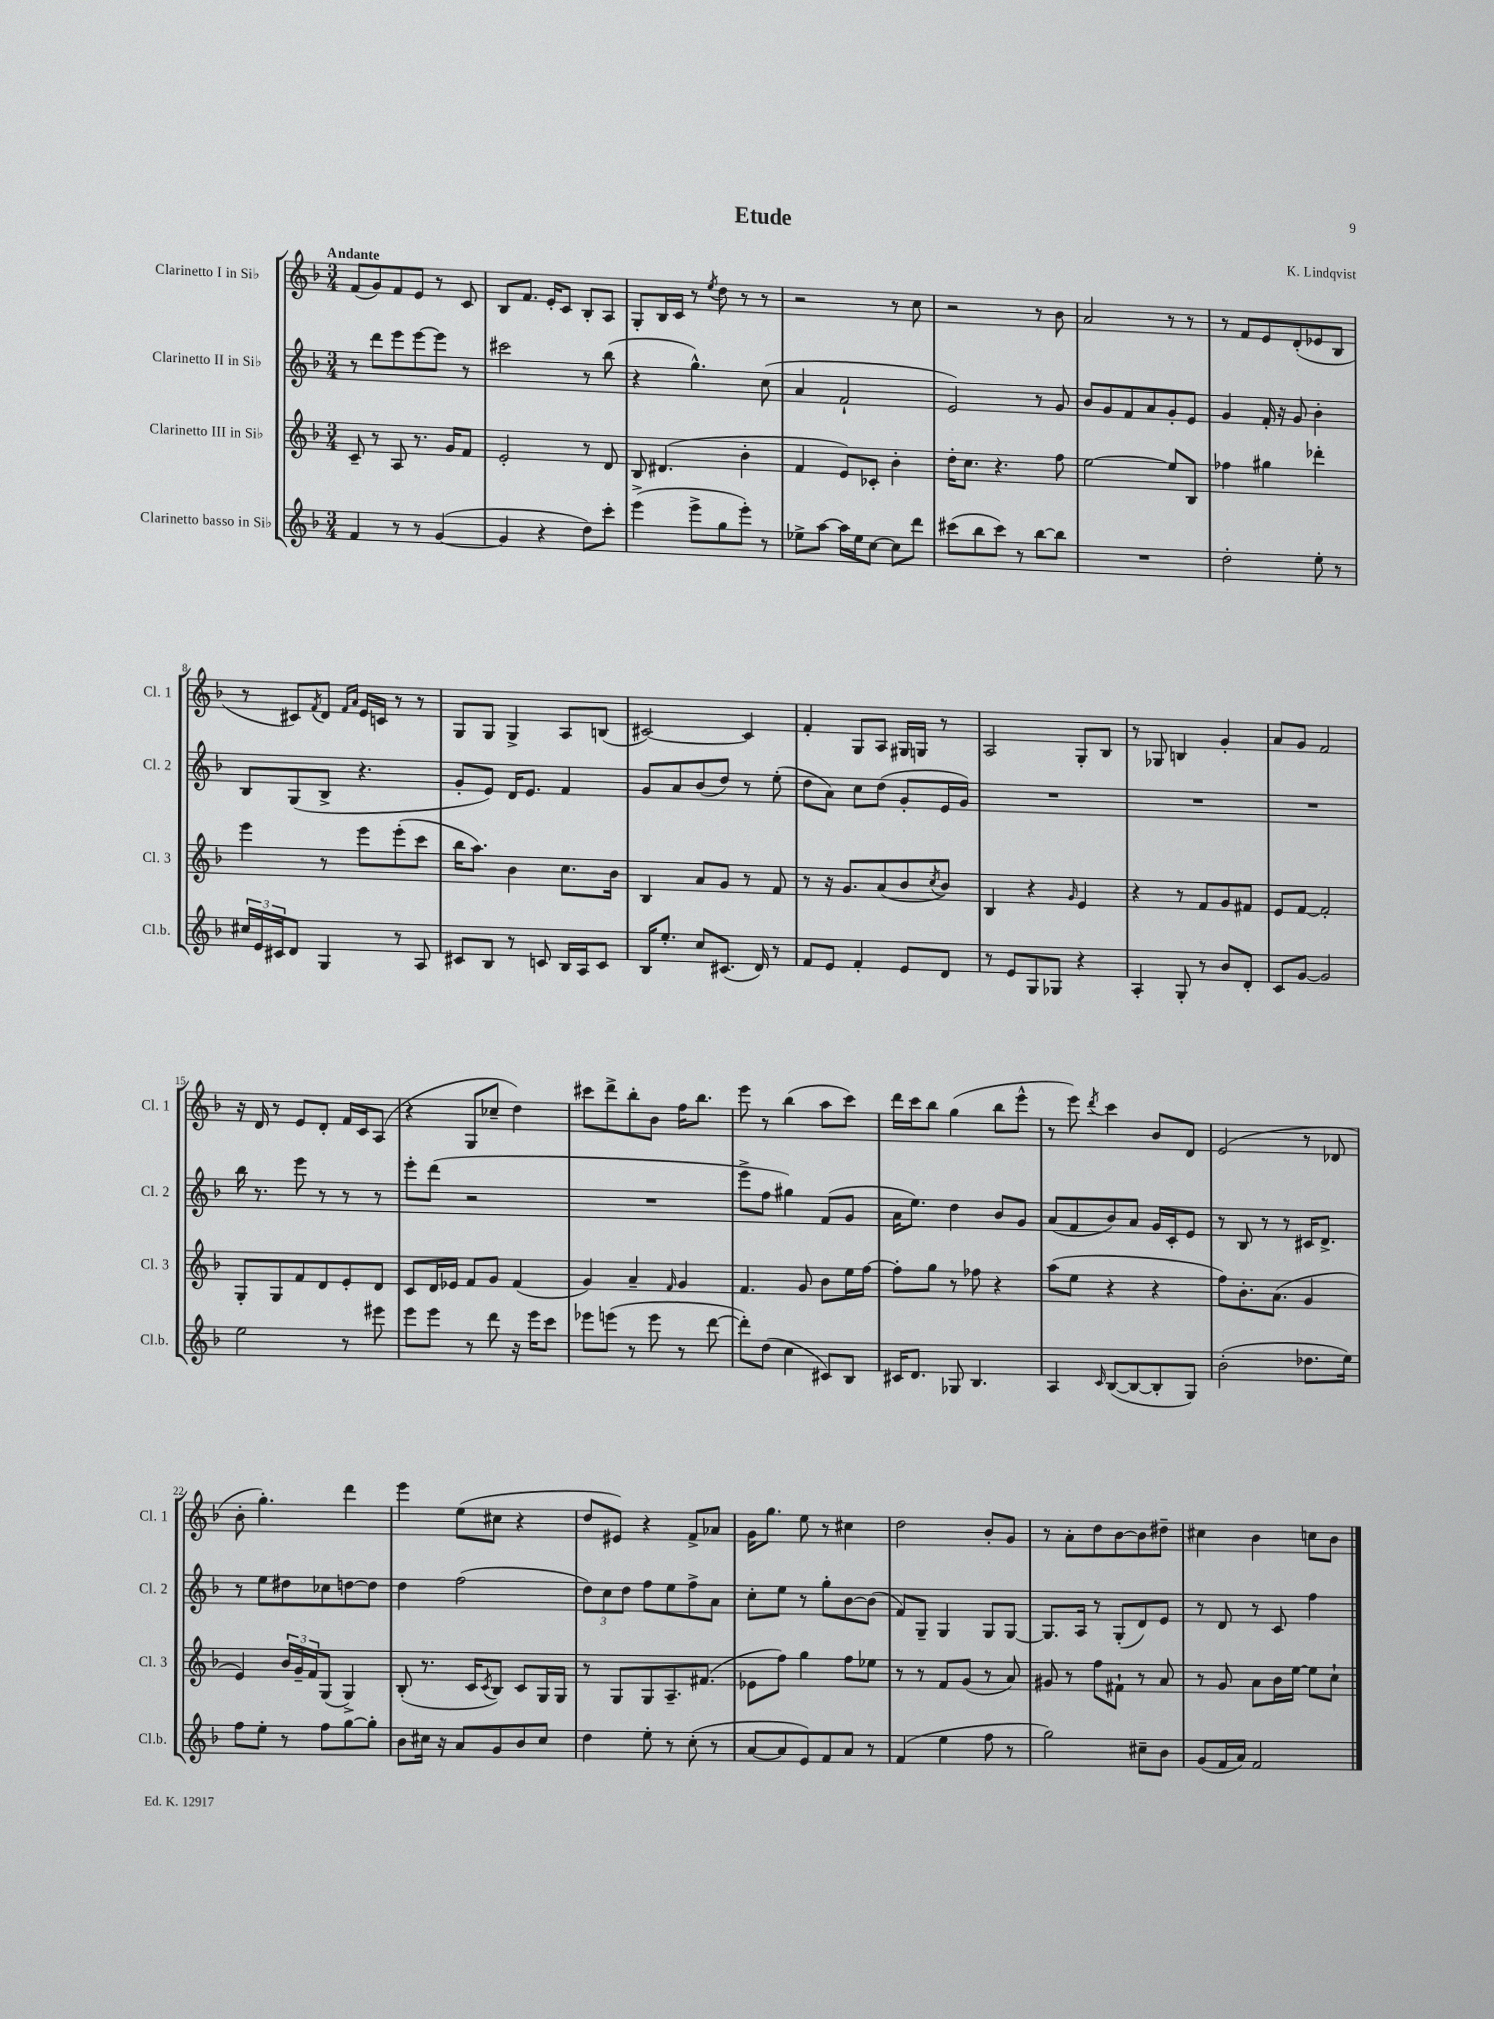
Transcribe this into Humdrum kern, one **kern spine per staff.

**kern	**kern	**kern	**kern
*part4	*part3	*part2	*part1
*staff4	*staff3	*staff2	*staff1
*I"Clarinetto basso in Si♭	*I"Clarinetto III in Si♭	*I"Clarinetto II in Si♭	*I"Clarinetto I in Si♭
*I'Cl.b.	*I'Cl. 3	*I'Cl. 2	*I'Cl. 1
*clefG2	*clefG2	*clefG2	*clefG2
*k[b-]	*k[b-]	*k[b-]	*k[b-]
*M3/4	*M3/4	*M3/4	*M3/4
=1	=1	=1	=1
!	!	!	!LO:TX:a:B:t=Andante
4f/	8c~/	8r	(8f/L
.	8r	8ddd\L	8g/)
8r	8A/	8eee\	8f/
8r	8.r	[8eee\	8e/J
([4g/	.	8eee\J]	8r
.	16g/KL	.	.
.	8f/J	8r	8c/
=2	=2	=2	=2
4g/]	2e'/	2ccc#X\	8B-/L
.	.	.	8.f/J
4r	.	.	.
.	.	.	16e'/KL
.	.	.	8c/J
8dd\L)	8r	8r	8B-'/L
8ccc'\J	8d/	(8bb-\	8A/J
=3	=3	=3	=3
(4eee^\	8B-/	4r	8G'/L
.	(4.d#X/	.	16B-/L
.	.	.	16c/JJ
8eee^\L	.	4.gg^^\)	8r
.	.	.	8qee/
8gg\	.	.	8dd\
8eee'\J)	4b-'\	.	8r
8r	.	(8cc\	8r
=4	=4	=4	=4
8ee-X^\L	4f/	4a/	2r
[8aa\J	.	.	.
16aa\LL]	8e/L)	2f`/	.
16ee-\J	.	.	.
[8cc\J	8c-X'/J	.	.
8cc\L]	4b-'\	.	8r
8ddd\J	.	.	8cc\
=5	=5	=5	=5
(8ccc#X\L	16dd'\KL	2e/)	2r
.	8.cc\J	.	.
8bb-\	.	.	.
8ccc#\J)	4.r	.	.
8r	.	.	.
[8bb-\L	.	8r	8r
8bb-\J]	8ff\	8g/	8b-\
=6	=6	=6	=6
2.r	[2ee\	8b-/L	2a/
.	.	8g/	.
.	.	8f/	.
.	.	8a/	.
.	8ee/L]	8g'/	8r
.	8B-/J	8e/J	8r
=7	=7	=7	=7
2dd'\	4ff-X\	4g/	8r
.	.	.	8f/L
.	4gg#X\	16f'/	8e/
.	.	16r	.
.	.	8g/	(8d'/
8ee'\	4ddd-X'\	4b-'\	8e-X/
8r	.	.	8B-/J
!!LO:LB:g=z
=8	=8	=8	=8
24cc#X/LL	4eee\	8B-/L	8r
24e/	.	.	.
24c#X/J	.	.	.
8d/J	.	(8G/	8c#X/L)
.	.	.	8qf/
4G/	8r	8B-^/J	8d/J
.	.	.	16qqf/LL
.	.	.	16qqa/JJ
.	8eee\L	4.r	16e/LL
.	.	.	16cn/JJ
8r	(8eee'\	.	8r
8A/	8ccc\J	.	8r
=9	=9	=9	=9
8c#X/L	16bb-\KL	8g'/L	8G/L
.	8.aa\J)	.	.
8B-/J	.	8e/J)	8G/J
8r	4b-\	16d/KL	4G^/
.	.	8.e/J	.
8cn/	.	.	.
16B-/LL	8.cc\L	4f/	8A/L
16A/J	.	.	.
8c/J	.	.	(8Bn/J
.	16b-\Jk	.	.
=10	=10	=10	=10
16B-/KL	4B-/	8g/L	[2c#X/)
8.ee'/J	.	.	.
.	.	8a/	.
8cc/L	8a/L	(8b-/	.
(8.c#X/J	8g/J	8dd/J)	.
.	8r	8r	4c#/]
16d/)	.	.	.
8r	8f/	(8ee'\	.
=11	=11	=11	=11
8f/L	8r	8dd\L	4f'/
8e/J	16r	8a\J)	.
.	8.g/L	.	.
4f'/	.	8cc\L	8G/L
.	(8a/	(8dd\J	8A/J
8e/L	8b-/	8g'/L	16G#X/LL
.	.	.	16Gn/JJ
.	8qcc/	.	.
8d/J	8b-/J)	16e/L	8r
.	.	16g/JJ)	.
=12	=12	=12	=12
8r	4B-/	2.r	2A/
8e/L	.	.	.
8G/	4r	.	.
8G-X/J	.	.	.
.	16qqg/	.	.
4r	4e/	.	8G'/L
.	.	.	8B-/J
=13	=13	=13	=13
4A'/	4r	2.r	8r
.	.	.	8G-X/
8G'/	8r	.	4Bn/
8r	8f/L	.	.
8b-/L	8g/	.	4g'/
8d'/J	8f#X/J	.	.
=14	=14	=14	=14
8c/L	8e/L	2.r	8a/L
[8g/J	[8f/J	.	8g/J
2g/]	2f'/]	.	2f/
!!LO:LB:g=z
=15	=15	=15	=15
2ee\	8G'/L	16bb-\	16r
.	.	8.r	16d/
.	8G/	.	8r
.	8f/	8eee\	8e/L
.	8d/	8r	8d'/J
8r	8e'/	8r	16f/LL
.	.	.	16c/J
8eee#X\	8d/J	8r	(8A/J
=16	=16	=16	=16
8eee\L	8c/L	8eee'\L	4r
8eee\J	16d/L	(8ddd\J	.
.	16e-X/JJ	.	.
8r	8f/L	2r	8G/L
8ddd\	8g/J	.	8cc-X~/J
16r	(4f/	.	4dd\)
16eee\KL	.	.	.
8ccc\J	.	.	.
=17	=17	=17	=17
8eee-X\L	4g/)	2.r	8ccc#X\L
(8eeen\J	.	.	8ddd^\
8r	4a~/	.	8bb-'\
8eee\	.	.	8b-\J
.	16qqf/	.	.
8r	4g/	.	16ff\KL
.	.	.	8.bb-\J
[8ddd\	.	.	.
=18	=18	=18	=18
8ddd'\L])	4.f/	8eee^\L	8eee\
(8dd\J	.	8ff\J	8r
4cc\	.	4gg#X\)	(4bb-\
.	8g/	.	.
8c#X/L)	8b-\L	(8f/L	8aa\L
8B-/J	16ee\L	8g/J	8ccc\J)
.	[16ff\JJ	.	.
=19	=19	=19	=19
16c#X/KL	8ff'\L]	16a\KL	16ddd\LL
8.d/J	.	8.ee\J)	16ccc\J
.	8gg\J	.	8bb-\J
8G-X/	8r	4dd\	(4gg\
4.B-/	8ff-X\	.	.
.	4r	8b-/L	8bb-\L
.	.	8g/J	8eee^^\J
=20	=20	=20	=20
4A/	(8aa\L	(8a/L	8r
.	8ee\J	8f/	8eee\)
16qqc/	.	.	8qddd/
([8B-/L	4r	8b-/)	4ccc\
8B-/_	.	8a/J	.
8B-'/]	4r	16g/LL	8b-/L
.	.	16c'/J	.
8G/J)	.	8e/J	8d/J
=21	=21	=21	=21
(2b-'\	8ff\L)	8r	(2e/
.	8.b-'\	8B-/	.
.	.	8r	.
.	(8.a\J	.	.
.	.	8r	.
8.dd-X\L	4g/	16c#X/KL	8r
.	.	8.d^/J	.
.	.	.	8d-X/
16ee\Jk)	.	.	.
!!LO:LB:g=z
=22	=22	=22	=22
8ff\L	4e/)	8r	8b-'\
8ee'\J	.	8ee\L	4.gg'\)
8r	24b-/LL	8dd#X\	.
.	24g~/	.	.
.	24f/J	.	.
8ff\L	(8G/J	8cc-X\	.
[8gg\	4G^/)	[8ddn\	4ddd\
8gg'\J]	.	8dd\J]	.
=23	=23	=23	=23
8b-\L	(8B-'/	4dd\	4eee\
16cc#X\Jk	8.r	.	.
16r	.	.	.
8a/L	.	(2ff\	(8ee\L
.	16c/KL	.	.
.	8qc/	.	.
8g/	8B-/J)	.	8cc#X\J
8b-/	8c/L	.	4r
8cc#/J	16G/L	.	.
.	16G/JJ	.	.
=24	=24	=24	=24
4dd\	8r	12dd\L)	8dd/L
.	.	12cc\	.
.	8G/L	.	8e#X/J)
.	.	12dd\J	.
8ee'\	8G/	8ff\L	4r
8r	8.A~/	8ee\	.
(8cc'\	.	8ff^\	8f^/L
.	(8.f#X/J	.	.
8r	.	8a\J	8a-X/J
=25	=25	=25	=25
[8a/L	8e-X\L	8cc'\L	16g\KL
.	.	.	8.gg\J
8a/]	8ff\J)	8ee\J	.
8e/)	4gg\	8r	8ee\
8f/	.	8gg'\L	8r
8a/J	8ff\L	[8b-\	4cc#X\
8r	8ee-X\J	(8b-\J]	.
=26	=26	=26	=26
(4f/	8r	8f/L)	2dd\
.	8r	8G~/J	.
4ee\	8f/L	4G/	.
.	(8g/J	.	.
8ff\	8r	8G/L	8b-'/L
8r	8a/)	[8G/J	8g/J
=27	=27	=27	=27
2gg\)	8g#X/	8.G/L]	8r
.	8r	.	8a'\L
.	.	16A/Jk	.
.	8ff\L	8r	8dd\
.	8f#X`\J	(8G'/L	[8b-\
8cc#X~\L	8r	8d/)	8b-\]
8b-\J	8a/	8e/J	8dd#X~\J
=28	=28	=28	=28
(8g/L	8r	8r	4cc#X\
16f/L	8g/	8d/	.
16a/JJ)	.	.	.
2f/	8a\L	8r	4b-\
.	16b-\L	8c/	.
.	[16ee\JJ	.	.
.	8ee\L]	4ff\	8ccn\L
.	8cc`\J	.	8b-\J
==	==	==	==
*-	*-	*-	*-
